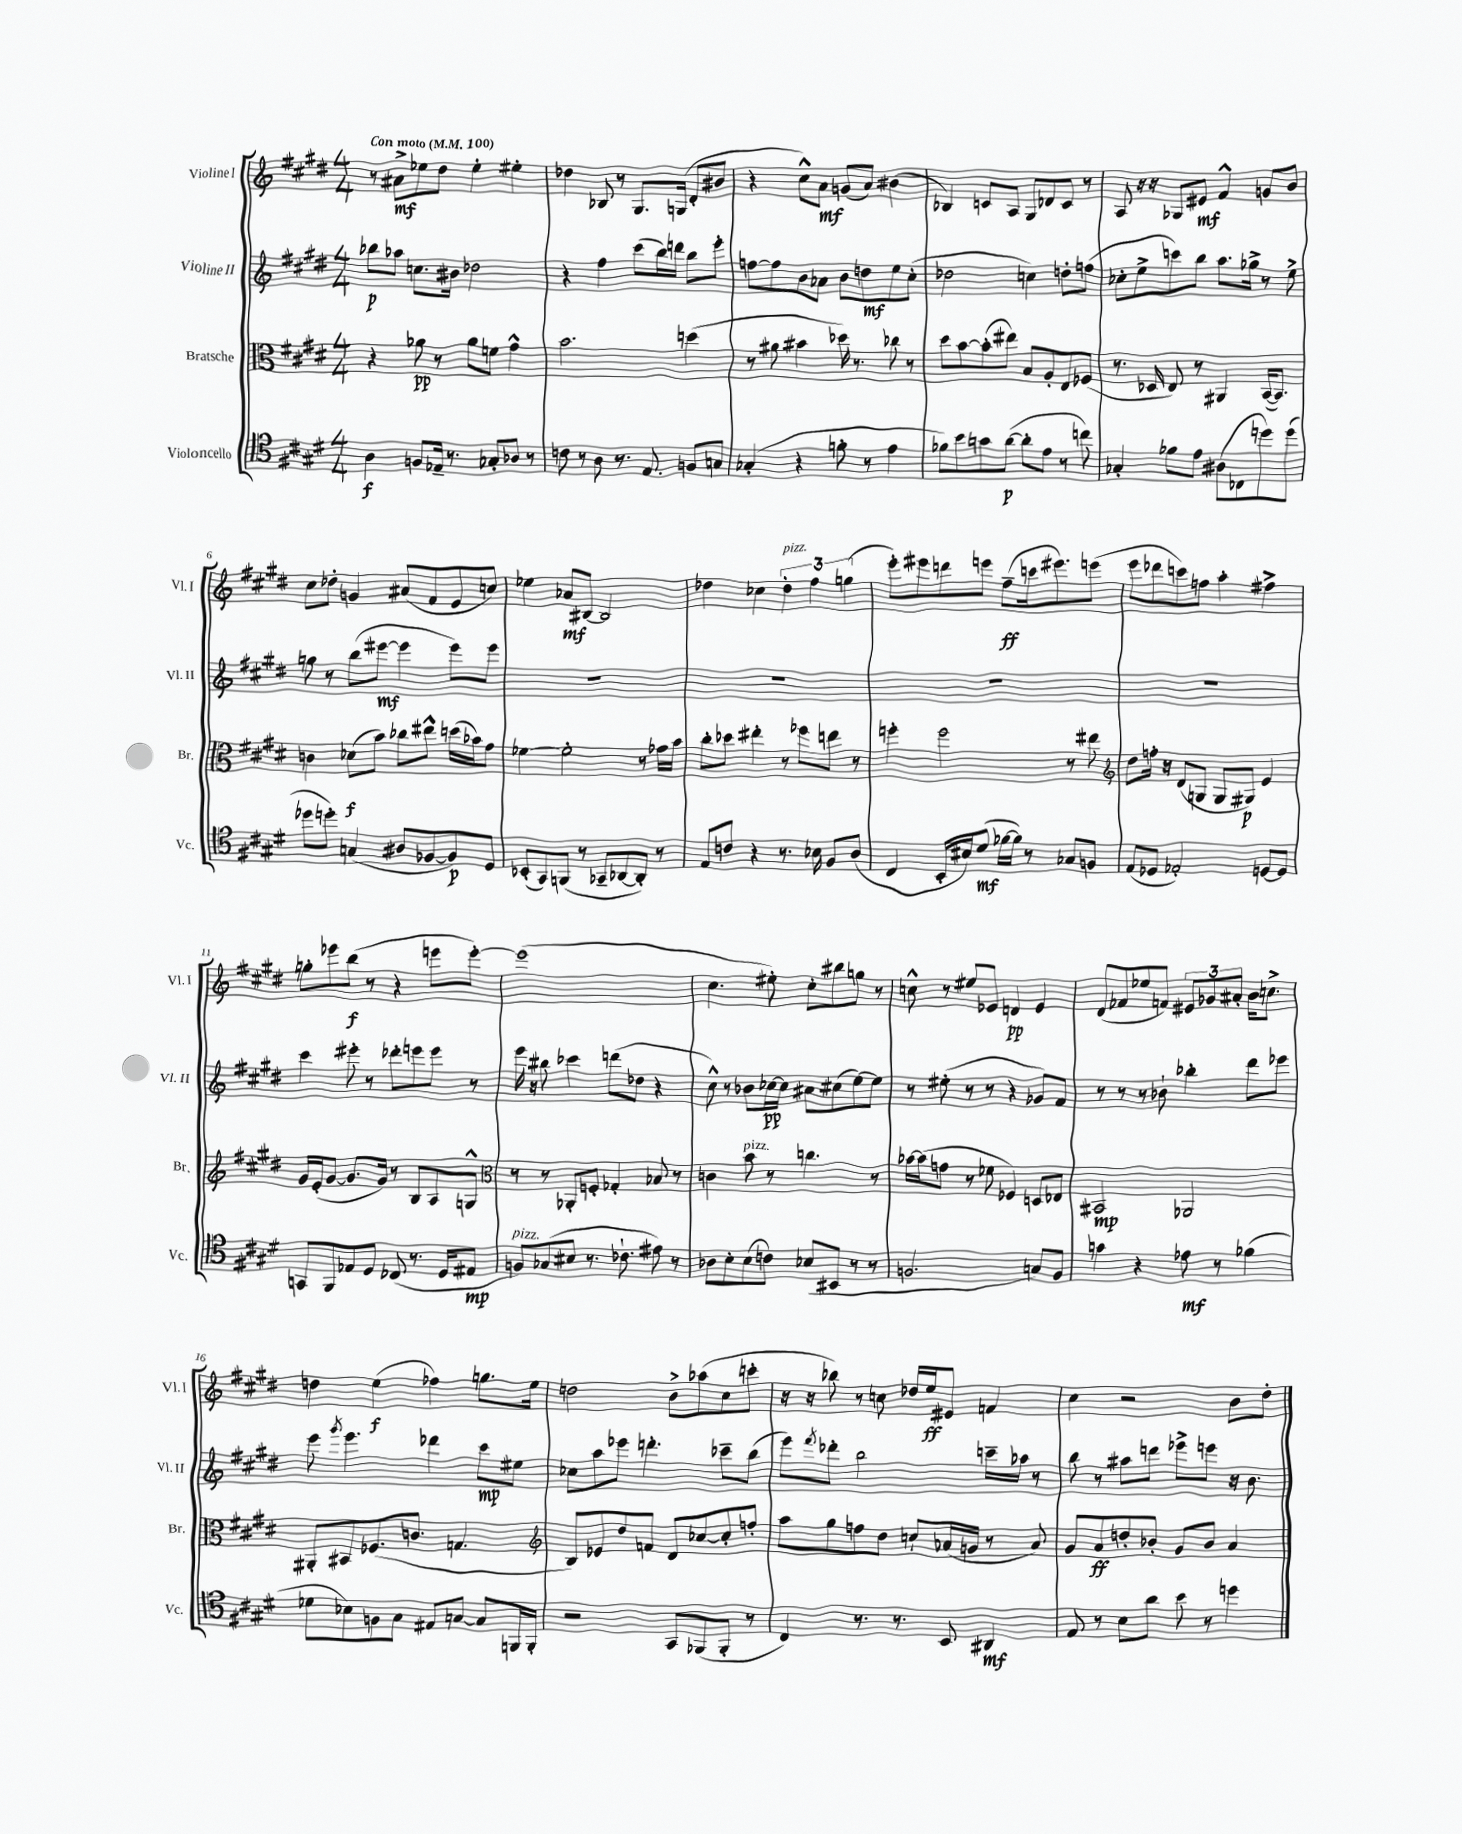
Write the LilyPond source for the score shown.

<<
\new StaffGroup <<
\new Staff = "s0" \with { instrumentName = "Violine I" shortInstrumentName = "Vl. I" } {
    \clef treble \key e \major \numericTimeSignature \time 4/4 \tempo "Con moto" 4 = 100
    r8 ais'8->\mf ees''8 dis''8 ees''4-. eis''4-. |
    des''4 bes8 r8 gis8. g16( dis'8-. bis'8 |
    r4 cis''8-^) a'8\mf g'8( a'8) bis'4( |
    bes4) c'8 a8 gis8 des'8 c'8 r8 |
    a8 r16 r16 ges8 eis'8\mf fis'4-^ g'8 b'8 |
    cis''8 des''8-. g'4 ais'8( fis'8 e'8 c''8) |
    ees''4 aes'8\mf bis8~ bis2 |
    des''4 ces''4 \tuplet 3/2 { des''4-.^\markup { \italic "pizz." } fis''4 g''4( } |
    e'''8-.) eis'''8 d'''8 e'''8 fis''8--\ff( c'''16 eis'''8.) e'''8( |
    e'''8 des'''8 c'''8) f''8 a''4-. fis''4-> |
    g''8-. ees'''8 b''8\f( r8 r4 e'''8 e'''8~-.) |
    e'''1( |
    cis''4. eis''8-.) cis''8-. bis''8 g''8 r8 |
    c''8-^ r8 eis''8 ees'8 d'4\pp ees'4 |
    dis'8( fes'8 ees''8 f'8) \tuplet 3/2 { eis'8 ges'8 ais'8-. } b'16 c''8.-> |
    d''4 e''4\f( fes''4) g''8. e''16 |
    d''2 b'8-> aes''8( cis''8 c'''8-. |
    r16 r16 bes''8) r8 c''8 des''16 e''16\ff eis'8 f'4 |
    cis''4 r2 b'8 dis''8-. \bar "|." |
}
\new Staff = "s1" \with { instrumentName = "Violine II" shortInstrumentName = "Vl. II" } {
    \clef treble \key e \major \numericTimeSignature \time 4/4
    bes''8\p aes''8 c''8. bis'16 des''2 |
    r4 fis''4 cis'''8( b''16) d'''16 b''8 e'''8-. |
    f''8~ f''8 b'8 aes'8 b'8 d''8\mf e''8 cis''8-.( |
    des''2 c''4) d''8-. f''8( |
    ces''8-. e''8-> c'''8) b''8 a''8. ges''16-> r8 e''8-> |
    g''8 r8 b''8( eis'''8~\mf eis'''4 eis'''8) eis'''8 |
    R1 |
    R1 |
    R1 |
    R1 |
    cis'''4 eis'''8-. r8 des'''8-. e'''8 e'''8 r8 |
    e'''16 r16 bis''8 ces'''4 d'''8( des''8 r4 |
    cis''8-^) r8 bes'8 ces''16~\pp ces''16 ais'8 cis''8( e''8~) e''8 |
    r8 eis''8-.( r8 r8 r4 ges'8) fis'8 |
    r8 r8 r8 bes'8-! bes''4-. dis'''8 ees'''8 |
    e'''8 \acciaccatura { gis'''8 } e'''4. des'''4 cis'''8\mp eis''8 |
    ces''8 a''8 ees'''8 d'''4.-. ces'''8-- b''8( |
    e'''8) \acciaccatura { fis'''8 } des'''8-. b''2 c'''16-- aes''16 r8 |
    b''8 r8 ais''8 d'''8 ees'''8-> e'''8 r16 b'8. \bar "|." |
}
\new Staff = "s2" \with { instrumentName = "Bratsche" shortInstrumentName = "Br." } {
    \clef alto \key e \major \numericTimeSignature \time 4/4
    r4 aes'8\pp r8 aes'8 f'8 gis'4-^ |
    b'2. d''4( |
    r8 ais'8 bis'4 des''16) r8. ces''8 r8 |
    dis''8 b'8~ b'8-.( eis''8) b8 a8-. e8 fes8( |
    r8. des16 e8) r8 ais,4 b,16~( b,8.) |
    c'4 des'8\f( b'8) ces''8 eis''8-^ d''16( bes'16) gis'8 |
    fes'4~ fes'2-. r8 ges'16 b'16 |
    cis''8-. des''8 eis''4-. r8 fes''8 e''8 r8 |
    f''4-. f''2 r8 eis''8 |
    \clef treble dis''8 f''16-. r16 dis'8( g8 g8 gis8\p) e'4 |
    gis'16 e'16-.( gis'8~ gis'8. gis'16) r8 b8 a8 g8-^ |
    \clef alto r8 r8 aes,8-. f8-. ges4-. bes8 r8 |
    c'4 b'8^\markup { \italic "pizz." } r8 c''4. r8 |
    bes'16~ bes'16( g'8 r8 fes'8 fes4) d8 ees8 |
    bis,2\mp aes,2 |
    ais,8-. bis,8 fes8.( c'8. g4. |
    \clef treble b8) ees'8 dis''8 f'8 dis'8 ces''8~ ces''8-. f''8-. |
    a''8 gis''8 f''8 dis''8 c''8-! aes'16( g'16 r8 aes'8) |
    gis'8 a'8\ff d''8-. bes'8-. gis'8 bes'8 a'4 \bar "|." |
}
\new Staff = "s3" \with { instrumentName = "Violoncello" shortInstrumentName = "Vc." } {
    \clef tenor \key e \major \numericTimeSignature \time 4/4
    a4\f f8 ees16-- r8. ges8-. aes8 r8 |
    c'8 r8 a8 r8. e8. f8 g8 |
    ges4-.( r4 f'8-. r8 e'4 |
    fes'8) b'8 g'8 a'8~\p( a'8-. e'8 r8 c''8) |
    ges4-. fes'8 e'8 ais8( ces8 d''8) d''8( |
    des''8 d''8-.) g4( ais8 fes8~ fes8\p) dis8 |
    bes,8-.( gis,8) f,8( r8 ges,8-- aes,8~ aes,8-.) r8 |
    e8 c'8 r4 r8. bes16 fis8 a8( |
    cis4 b,16-. bis16) dis'8\mf( fes'16~ fes'16) r8 ges8 f8 |
    e8( des8 ees2-.) d8~ d8 |
    g,8 fis,8 ees8 dis8 ces8( r8. dis16 eis8\mp |
    f8^\markup { \italic "pizz." }) ges8( bis8 r8. ces'8.-! eis'8) r8 |
    aes8 b8-. b8( c'8) bes8( bis,8 r8 r8 |
    f2. g8) f8 |
    g'4 r4 ees'8\mf r8 fes'4( |
    des'8 bes8) f8 gis8 eis8 g8~ g8 f,16 f,16-. |
    r2 gis,8 fes,8( fes,8-. r8 |
    cis4) r8. r8. b,8 ais,4\mf |
    e8 r8 b8 a'8 b'8 r8 d''4 \bar "|." |
}
>>
>>
